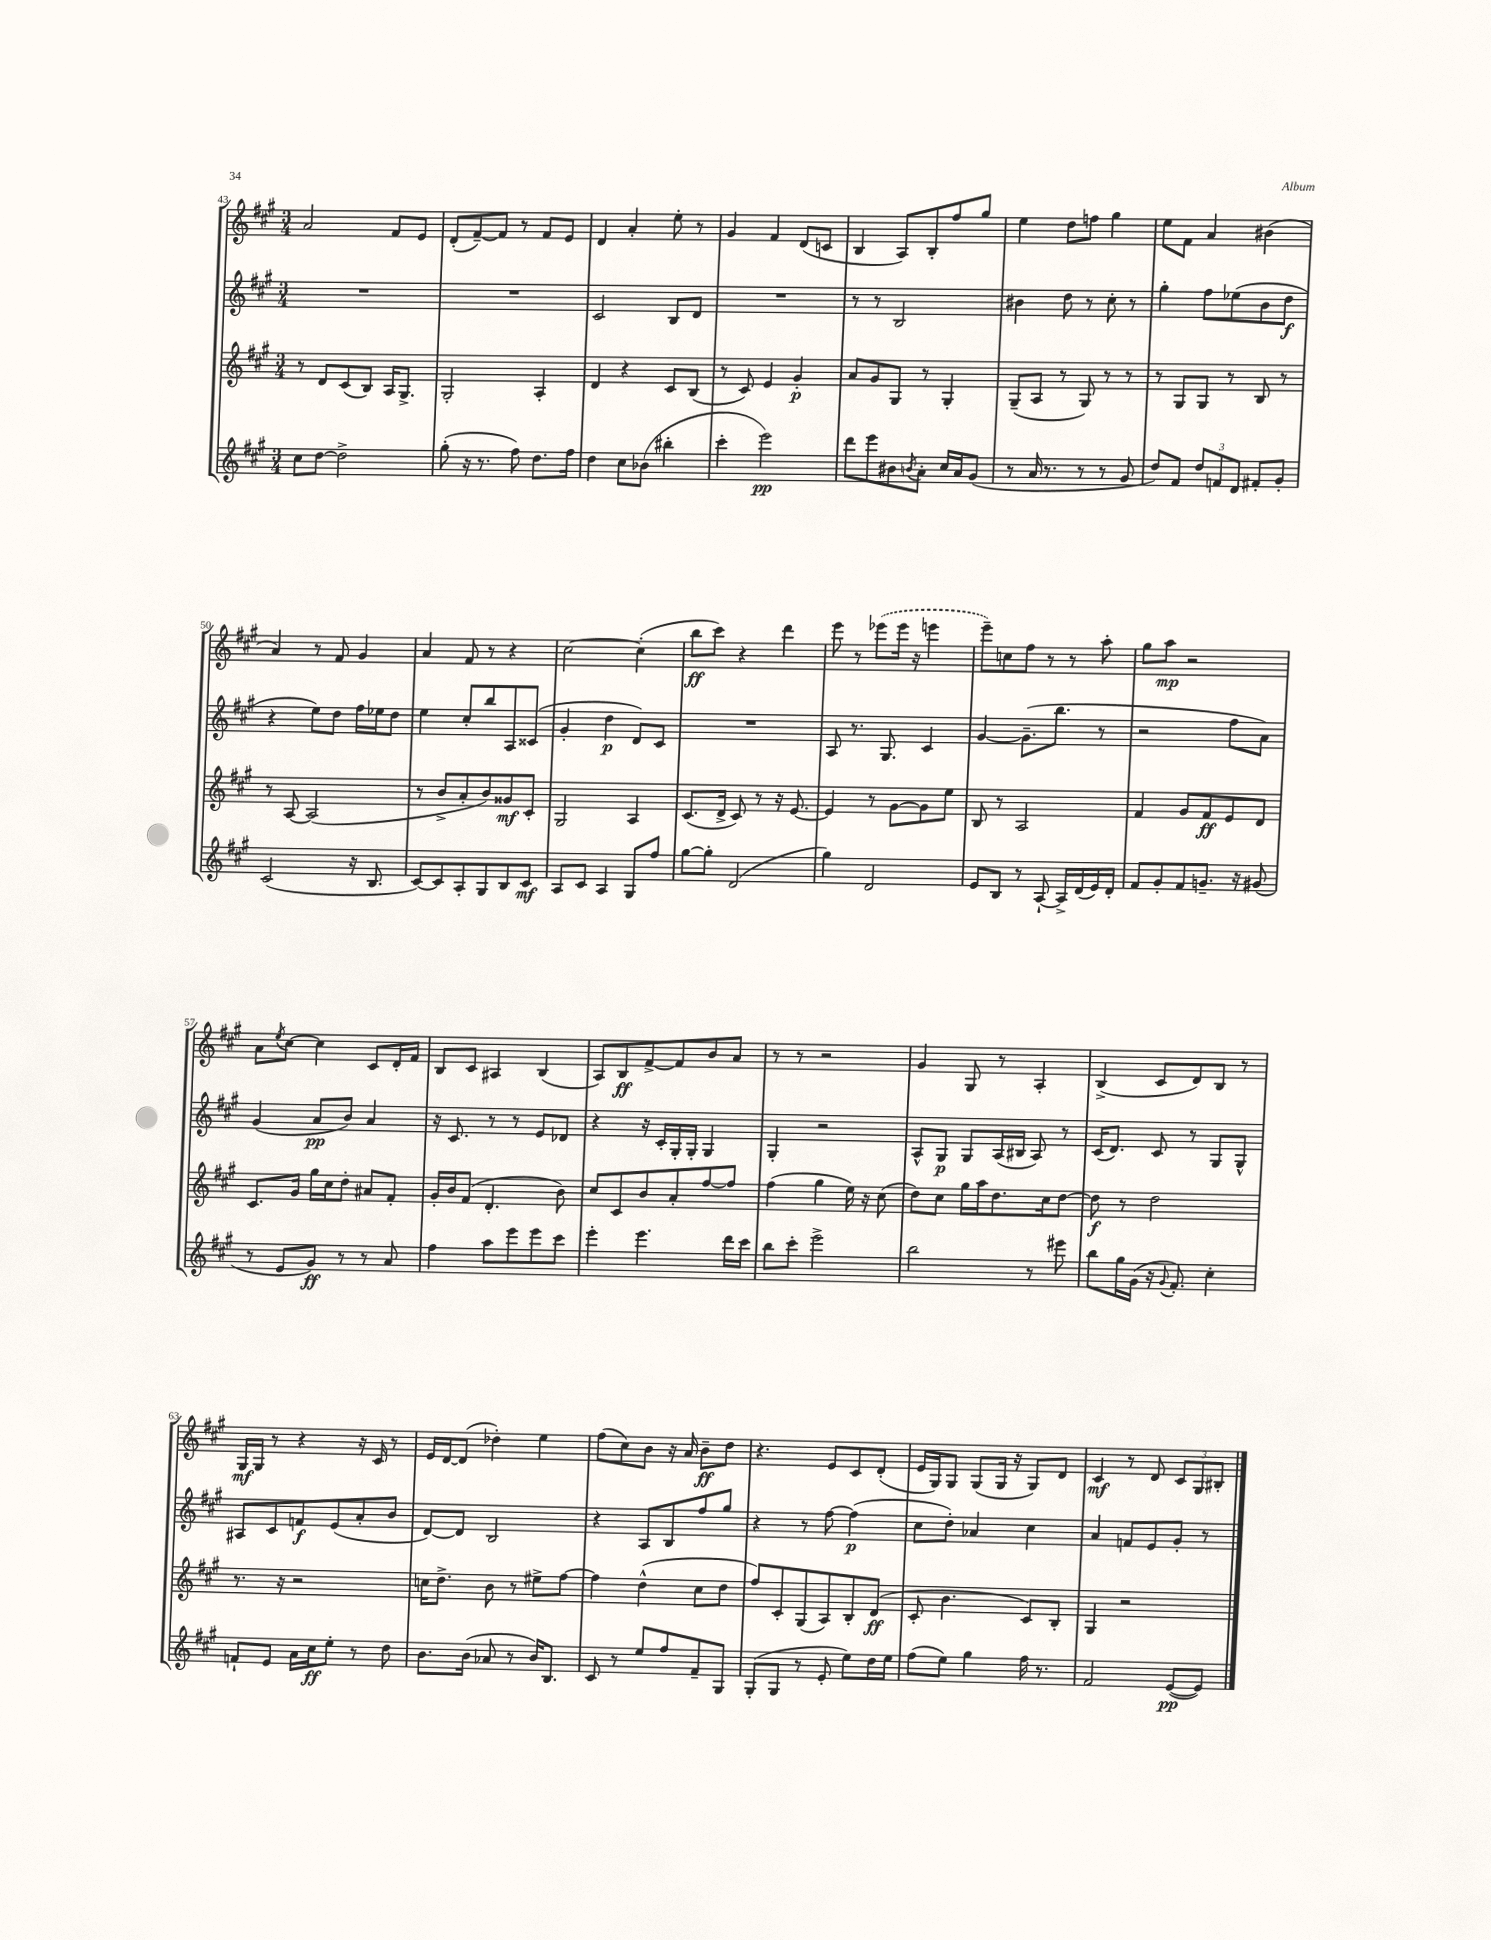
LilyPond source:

<<
\new StaffGroup <<
\new Staff = "s0" {
    \clef treble \key a \major \numericTimeSignature \time 3/4
    a'2 fis'8 e'8 |
    d'8-.( fis'8~--) fis'8 r8 fis'8 e'8 |
    d'4 a'4-. e''8-. r8 |
    gis'4 fis'4 d'8( c'8 |
    b4 a8) b8-. fis''8 gis''8 |
    e''4 d''8 f''8 gis''4 |
    e''8 fis'8 a'4 bis'4( |
    a'4) r8 fis'8 gis'4 |
    a'4 fis'8 r8 r4 |
    cis''2~ cis''4-.( |
    b''8\ff cis'''8) r4 d'''4 |
    e'''8 r8 \once \slurDashed ees'''8( ees'''16 r16 e'''4 |
    e'''8--) c''8 fis''8 r8 r8 a''8-. |
    gis''8 a''8\mp r2 |
    a'8 \acciaccatura { e''8 } cis''8~ cis''4 cis'8 d'16-. fis'16 |
    b8 cis'8 ais4 b4( |
    a8) b8\ff fis'8~-> fis'8 b'8 a'8 |
    r8 r8 r2 |
    gis'4 gis8 r8 a4-. |
    b4->( cis'8 d'8) b8 r8 |
    gis16\mf gis16 r8 r4 r16 cis'16 r8 |
    e'16 d'16~ d'8( des''4-.) e''4 |
    fis''8( cis''8) b'8 r16 a'16 b'8--\ff d''8 |
    r4. e'8 cis'8 d'8-.( |
    e'16 gis16) gis8 gis8( gis16 r16 gis8) d'8 |
    cis'4\mf r8 d'8 \tuplet 3/2 { cis'8 gis8 bis8-. } \bar "|." |
}
\new Staff = "s1" {
    \clef treble \key a \major \numericTimeSignature \time 3/4
    R2. |
    R2. |
    cis'2 b8 d'8 |
    R2. |
    r8 r8 b2 |
    bis'4 d''8 r8 cis''8-. r8 |
    gis''4-. fis''8 ees''8( b'8 d''8\f |
    r4 e''8) d''8 fis''16 ees''16 d''8 |
    e''4 cis''8-. b''8 a8 cisis'8( |
    gis'4-. d''4\p d'8) cis'8 |
    R2. |
    a8 r8. gis8. cis'4 |
    gis'4~ gis'8.--( b''8. r8 |
    r2 fis''8 a'8) |
    gis'4( a'8\pp b'8) a'4 |
    r16 cis'8. r8 r8 e'8 des'8 |
    r4 r16 cis'16-. gis16-. gis16-. gis4 |
    gis4-. r2 |
    a8-^ gis8\p gis8 a16( bis16 a8) r8 |
    cis'16( d'8.) cis'8 r8 gis8 gis8-^ |
    ais8 cis'8 f'8\f e'8( a'8-. b'8 |
    d'8~) d'8 b2 |
    r4 a8 b8 fis''8 gis''8 |
    r4 r8 fis''8~ fis''4\p( |
    cis''8 d''8-.) aes'4 cis''4 |
    a'4 f'8 e'8 gis'8-. r8 \bar "|." |
}
\new Staff = "s2" {
    \clef treble \key a \major \numericTimeSignature \time 3/4
    r8 d'8 cis'8( b8) a16 gis8.-> |
    gis2-. a4-. |
    d'4 r4 cis'8 b8( |
    r8 cis'8) e'4 gis'4-.\p |
    a'8 gis'8 gis8 r8 gis4-. |
    gis8--( a8 r8 gis8) r8 r8 |
    r8 gis8 gis8 r8 b8 r8 |
    r8 a8~ a2( |
    r8 b'8-> a'8-. b'8) gisis'8\mf cis'8-. |
    gis2 a4 |
    cis'8.( d'16-> cis'8) r8 r16 e'8.~ |
    e'4 r8 gis'8~ gis'8 e''8 |
    b8 r8 a2 |
    fis'4 gis'8 fis'8\ff e'8 d'8 |
    cis'8. gis'16 gis''16 cis''16 d''8-. ais'8 fis'8-. |
    gis'16-. b'16 fis'8( d'4.-. b'8) |
    cis''8 cis'8 b'8 a'8-. fis''8~ fis''8 |
    fis''4( gis''4 e''16) r16 cis''8( |
    d''8) cis''8 gis''16 a''16 d''8. cis''16 d''8~ |
    d''8\f r8 d''2 |
    r8. r16 r2 |
    c''16 d''8.-> b'8 r8 eis''8-> fis''8~ |
    fis''4 d''4-^( cis''8 d''8 |
    fis''8) cis'8-. gis8( a8) b8-. d'8\ff( |
    cis'8-. b'4. cis'8) b8-. |
    gis4 r2 \bar "|." |
}
\new Staff = "s3" {
    \clef treble \key a \major \numericTimeSignature \time 3/4
    cis''8 d''8~ d''2-> |
    gis''8-.( r16 r8. fis''8) d''8. fis''16 |
    d''4 cis''8 bes'8( bis''4-. |
    cis'''4-. e'''2\pp) |
    d'''8 e'''8 bis'8 \acciaccatura { b'8 } a'8-. cis''16 a'16 gis'8( |
    r8 a'16 r8. r8 r8 gis'8 |
    d''8) fis'8 \tuplet 3/2 { d''8 f'8 d'8 } fis'8-. gis'8-. |
    cis'2( r16 b8. |
    cis'8~) cis'8 a8-. gis8 b8 cis'8\mf |
    a8 cis'8 a4 gis8 fis''8 |
    gis''8~ gis''8-. d'2( |
    gis''4) d'2 |
    e'8 b8 r8 a8~-! a16-> d'16( e'16) d'16-. |
    fis'8 gis'8-. fis'8 g'8.-- r16 gis'8( |
    r8 e'8 gis'8\ff) r8 r8 a'8 |
    fis''4 a''8 e'''8 e'''8 cis'''8 |
    e'''4-. e'''4. d'''16 cis'''16 |
    b''8 cis'''8-. e'''2-> |
    b''2 r8 eis'''8 |
    b''8 gis''16 gis'16( r16 \appoggiatura { gis'8 } fis'8.-.) cis''4-. |
    f'8-! e'8 a'16 cis''16\ff e''8-. r8 d''8 |
    b'8. b'16( aes'8 r8 b'16) b8. |
    cis'8 r8 e''8 fis''8 fis'8-- gis8 |
    gis8-.( gis8 r8 e'8-. e''8) d''16 e''16 |
    fis''8( e''8) gis''4 fis''16 r8. |
    fis'2 e'8~\pp( e'8) \bar "|." |
}
>>
>>
\layout { \context { \Score currentBarNumber = #43 } }
